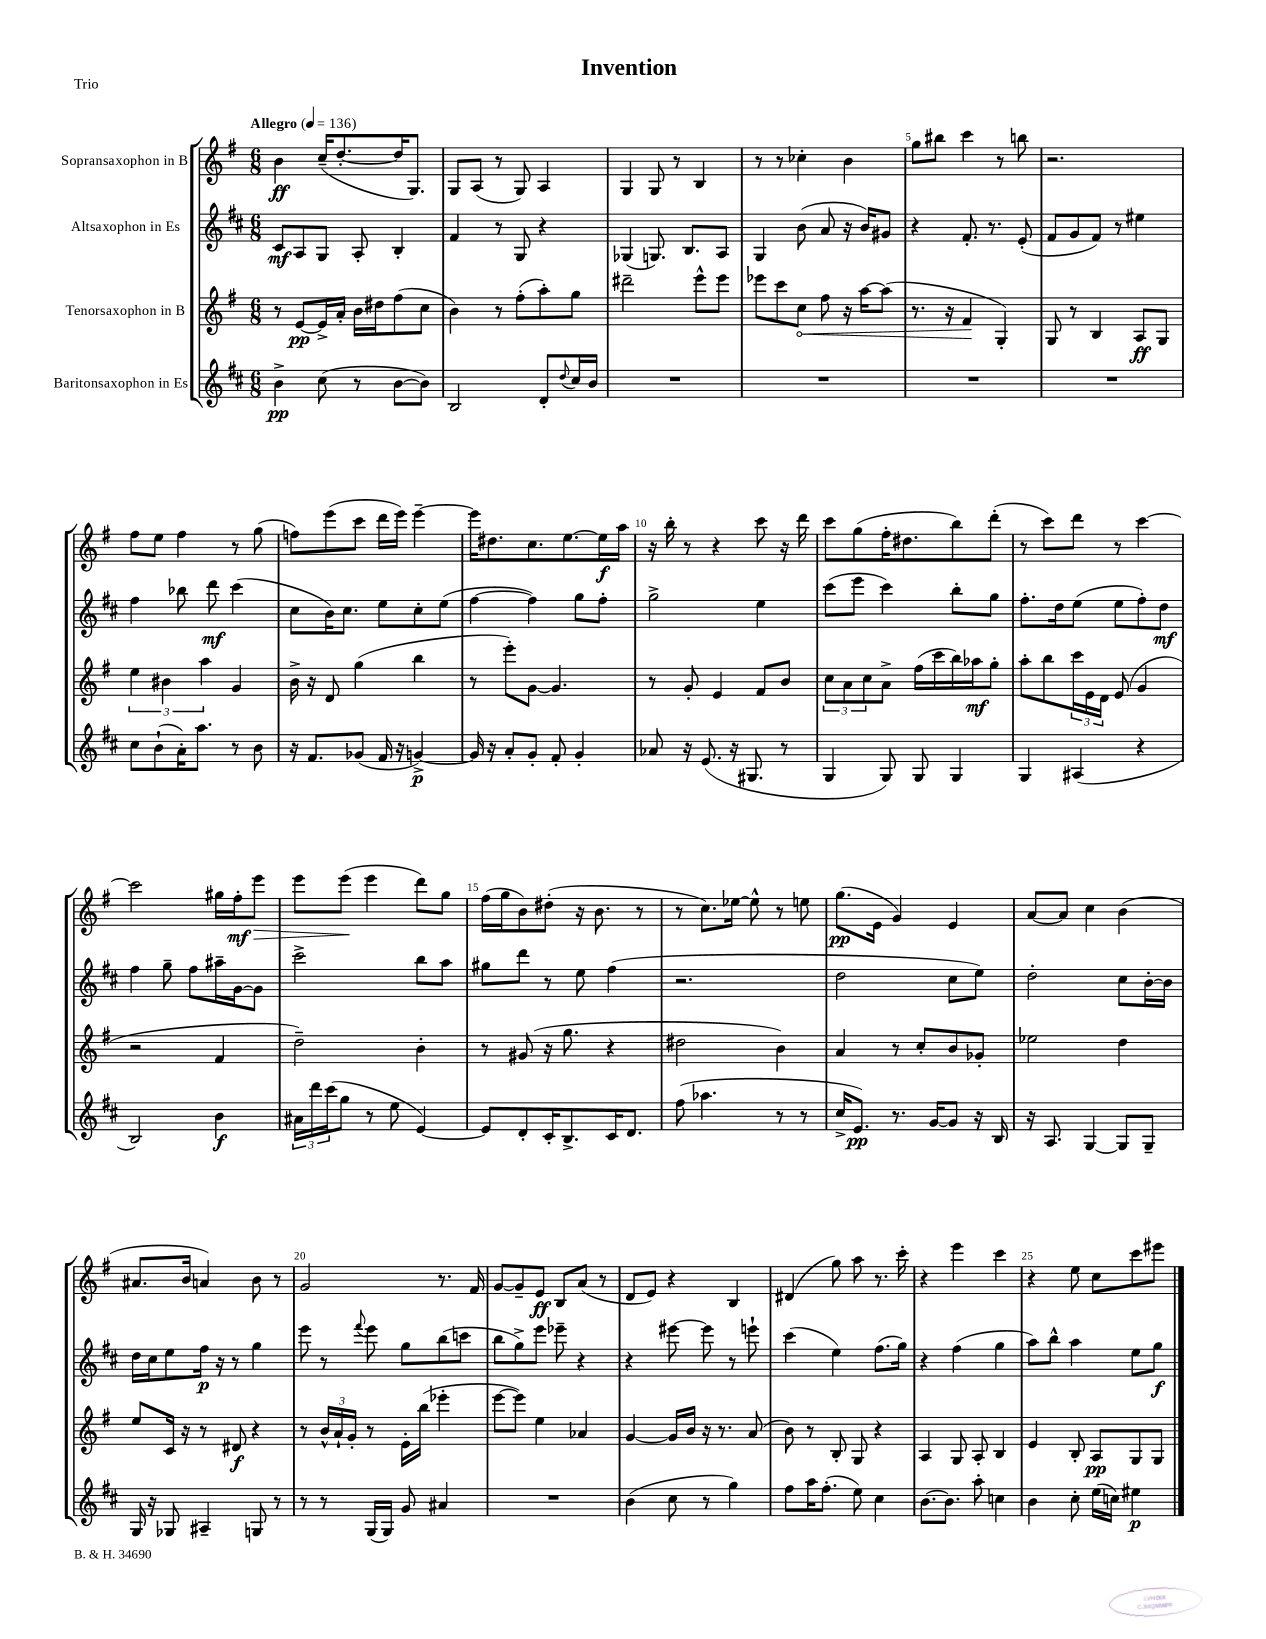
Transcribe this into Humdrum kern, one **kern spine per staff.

**kern	**dynam	**kern	**dynam	**kern	**dynam	**kern	**dynam
*part4	*part4	*part3	*part3	*part2	*part2	*part1	*part1
*staff4	*staff4	*staff3	*staff3	*staff2	*staff2	*staff1	*staff1
*I"Baritonsaxophon in Es	*	*I"Tenorsaxophon in B	*	*I"Altsaxophon in Es	*	*I"Sopransaxophon in B	*
*clefG2	*	*clefG2	*	*clefG2	*	*clefG2	*
*k[f#c#]	*	*k[f#]	*	*k[f#c#]	*	*k[f#]	*
*M6/8	*	*M6/8	*	*M6/8	*	*M6/8	*
*MM136	*	*MM136	*	*MM136	*	*MM136	*
=1	=1	=1	=1	=1	=1	=1	=1
!	!	!	!	!	!	!LO:TX:a:B:t=Allegro	!
4b^\	pp	8r	.	8c#/L	mf	4b\	ff
.	.	[8e/L	pp	8A/	.	.	.
(8cc#\	.	16e^/L]	.	8G/J	.	(16cc~/KL	.
.	.	16a'/JJ	.	.	.	[8.dd'/	.
8r	.	16b\LL	.	8A'/	.	.	.
.	.	16dd#X\J	.	.	.	.	.
[8b\L	.	(8ff#\	.	4B'/	.	16dd/K]	.
.	.	.	.	.	.	8.G/J)	.
8b\J])	.	8cc\J	.	.	.	.	.
=2	=2	=2	=2	=2	=2	=2	=2
2B/	.	4b\)	.	4f#/	.	8G/L	.
.	.	.	.	.	.	(8A/J	.
.	.	8r	.	8r	.	8r	.
.	.	(8ff#'\L	.	8G/	.	8G/)	.
8d'/L	.	8aa'\)	.	4r	.	4A/	.
8qqdd/	.	.	.	.	.	.	.
16cc#/L	.	8gg\J	.	.	.	.	.
16b/JJ	.	.	.	.	.	.	.
=3	=3	=3	=3	=3	=3	=3	=3
2.r	.	2ddd#X~\	.	(4G-X/	.	4G/	.
.	.	.	.	8.Gn/)	.	8G/	.
.	.	.	.	.	.	8r	.
.	.	.	.	8.B/L	.	.	.
.	.	8eee^^\L	.	.	.	4B/	.
.	.	8eee\J	.	8A/J	.	.	.
=4	=4	=4	=4	=4	=4	=4	=4
2.r	.	8eee-X\L	.	4G/	.	8r	.
.	.	8ccc\	.	.	.	8r	.
!	!	!	!LO:HP:b	!	!	!	!
.	.	8cc\J	<	(8b\	.	4cc-X'\	.
.	.	8ff#\	.	8a/	.	.	.
.	.	16r	.	16r	.	4b\	.
.	.	[16aa\KL	.	16b/KL)	.	.	.
.	.	(8aa\J]	.	8g#X/J	.	.	.
=5	=5	=5	=5	=5	=5	=5	=5
2.r	.	8.r	.	4r	.	8gg\L	.
.	.	.	.	.	.	8bb#X\J	.
.	.	16r	.	.	.	.	.
.	.	4f#/	.	8.f#'/	.	4ccc\	.
.	.	.	.	8.r	.	.	.
.	.	4G'/)	[	.	.	8r	.
.	.	.	.	(8e'/	.	8bbn\	.
=6	=6	=6	=6	=6	=6	=6	=6
2.r	.	8G/	.	8f#/L	.	2.r	.
.	.	8r	.	8g/	.	.	.
.	.	4B/	.	8f#/J)	.	.	.
.	.	.	.	8r	.	.	.
.	.	8A/L	ff	4ee#X\	.	.	.
.	.	8G/J	.	.	.	.	.
!!LO:LB:g=z
=7	=7	=7	=7	=7	=7	=7	=7
8cc#\L	.	6ee\	.	4ff#\	.	8ff#\L	.
(8b`\	.	.	.	.	.	8ee\J	.
.	.	6b#X\	.	.	.	.	.
16a'\K)	.	.	.	8bb-X\	.	4ff#\	.
8.aa\J	.	.	.	.	.	.	.
.	.	6aa\	.	.	.	.	.
.	.	.	.	8ddd\	mf	.	.
8r	.	4g/	.	(4ccc#\	.	8r	.
8b\	.	.	.	.	.	(8gg\	.
=8	=8	=8	=8	=8	=8	=8	=8
16r	.	16b^\	.	8cc#\L	.	8ffn\L)	.
8.f#/L	.	16r	.	.	.	.	.
.	.	8d/	.	16b\K)	.	(8eee\	.
.	.	.	.	8.cc#\J	.	.	.
(8g-X/J	.	(4gg\	.	.	.	8ccc\J	.
16f#/	.	.	.	8ee\L	.	16ddd\LL	.
16r	.	.	.	.	.	16eee\JJ)	.
[4gn^/)	p	4bb\	.	8cc#'\	.	[4eee~\	.
.	.	.	.	(8ee\J	.	.	.
=9	=9	=9	=9	=9	=9	=9	=9
16g/]	.	8r	.	[4ff#\	.	16eee\KL]	.
16r	.	.	.	.	.	8.dd#X\	.
8a'/L	.	8eee'\L)	.	.	.	.	.
8g'/J	.	[8g\J	.	4ff#\])	.	8.cc\	.
8f#'/	.	4.g/]	.	.	.	.	.
.	.	.	.	.	.	[8.ee\	.
4g'/	.	.	.	8gg\L	.	.	.
.	.	.	.	8ff#'\J	.	16ee\L]	f
.	.	.	.	.	.	16aa\JJ	.
=10	=10	=10	=10	=10	=10	=10	=10
8a-X/	.	8r	.	2gg^\	.	16r	.
.	.	.	.	.	.	16bb'\	.
16r	.	8g'/	.	.	.	8r	.
(8.e/	.	.	.	.	.	.	.
.	.	4e/	.	.	.	4r	.
16r	.	.	.	.	.	.	.
8.G#X/	.	.	.	.	.	.	.
.	.	8f#/L	.	4ee\	.	8ccc\	.
8r	.	8b/J	.	.	.	16r	.
.	.	.	.	.	.	16ddd\	.
=11	=11	=11	=11	=11	=11	=11	=11
4G/	.	12cc\L	.	(8ccc#\L	.	8ccc\L	.
.	.	12a\	.	.	.	.	.
.	.	.	.	8eee\J	.	(8gg\	.
.	.	12cc\	.	.	.	.	.
8G/)	.	8a^\J	.	4ccc#\)	.	16ff#'\K	.
.	.	.	.	.	.	8.dd#X\	.
8G/	.	(16ff#\LL	.	.	.	.	.
.	.	16ccc\	.	.	.	.	.
4G/	.	16bb\)	.	8bb'\L	.	8bb\)	.
.	.	16aa-X\J	mf	.	.	.	.
.	.	8gg'\J	.	8gg\J	.	(8ddd'\J	.
=12	=12	=12	=12	=12	=12	=12	=12
4G/	.	8aa'\L	.	8.ff#'\L	.	8r	.
.	.	8bb\	.	.	.	8ccc\L)	.
.	.	.	.	16dd\k	.	.	.
(4A#X/	.	24ccc\L	.	(8ee\J	.	8ddd\J	.
.	.	24e\	.	.	.	.	.
.	.	24d\JJ	.	.	.	.	.
.	.	(8e/	.	8ee\L	.	8r	.
4r	.	4g/	.	8ff#'\)	.	[4ccc\	.
.	.	.	.	8dd\J	mf	.	.
!!LO:LB:g=z
=13	=13	=13	=13	=13	=13	=13	=13
2B/)	.	2r	.	4ff#\	.	2ccc\]	.
.	.	.	.	8gg~\	.	.	.
.	.	.	.	8ff#\L	.	.	.
4b\	f	4f#/	.	16aa#X~\L	.	16gg#X\LL	.
.	.	.	.	[16g\J	.	16ff#'\J	mf
!	!	!	!	!	!	!	!LO:HP:b
.	.	.	.	8g\J]	.	8eee\J	>
=14	=14	=14	=14	=14	=14	=14	=14
24a#X\LL	.	2dd~\)	.	2ccc#^\	.	8eee\L	.
24ddd\	.	.	.	.	.	.	.
(24ccc#\J	.	.	.	.	.	.	.
8gg\J	.	.	.	.	.	(8eee\J	.
8r	.	.	.	.	.	4eee\	]
8ee\	.	.	.	.	.	.	.
[4e/)	.	4b'\	.	8bb\L	.	8ddd\L)	.
.	.	.	.	8aa\J	.	8gg\J	.
=15	=15	=15	=15	=15	=15	=15	=15
8e/L]	.	8r	.	8gg#X\L	.	(16ff#\LL	.
.	.	.	.	.	.	16gg\J	.
8d'/	.	(8g#X/	.	8ddd\J	.	8b\)	.
16c#'/K	.	16r	.	8r	.	(8dd#X'\J	.
8.B^/	.	8.gg\	.	.	.	.	.
.	.	.	.	8ee\	.	16r	.
.	.	.	.	.	.	8.b\	.
16c#/K	.	4r	.	(4ff#\	.	.	.
8.d/J	.	.	.	.	.	.	.
.	.	.	.	.	.	8r	.
=16	=16	=16	=16	=16	=16	=16	=16
(8ff#\	.	2dd#X\	.	2.r	.	8r	.
4.aa-X\	.	.	.	.	.	8.cc\L)	.
.	.	.	.	.	.	[16ee-X\Jk	.
.	.	.	.	.	.	8ee-^^\]	.
8r	.	4b\)	.	.	.	8r	.
8r	.	.	.	.	.	8een\	.
=17	=17	=17	=17	=17	=17	=17	=17
16cc#^/KL	.	4a/	.	2dd\	.	(8.gg\L	pp
8.e/J)	pp	.	.	.	.	.	.
.	.	.	.	.	.	16e\Jk	.
8.r	.	8r	.	.	.	4g/)	.
.	.	8cc'/L	.	.	.	.	.
[16g/KL	.	.	.	.	.	.	.
8g/J]	.	8b/	.	8cc#\L	.	4e/	.
16r	.	8g-X'/J	.	8ee\J)	.	.	.
16B/	.	.	.	.	.	.	.
=18	=18	=18	=18	=18	=18	=18	=18
16r	.	2ee-X\	.	2dd'\	.	[8a/L	.
8.A/	.	.	.	.	.	.	.
.	.	.	.	.	.	8a/J]	.
[4G/	.	.	.	.	.	4cc\	.
8G/L]	.	4dd\	.	8cc#\L	.	(4b\	.
8G~/J	.	.	.	[16b'\L	.	.	.
.	.	.	.	16b\JJ]	.	.	.
!!LO:LB:g=z
=19	=19	=19	=19	=19	=19	=19	=19
16G/	.	8ee/L	.	16dd\LL	.	8.a#X/L	.
16r	.	.	.	16cc#\J	.	.	.
8G-X/	.	16c/Jk	.	8ee\	.	.	.
.	.	16r	.	.	.	16b/Jk	.
4A#X~/	.	8r	.	16ff#\Jk	p	4an/)	.
.	.	.	.	16r	.	.	.
.	.	8d#X/	f	8r	.	.	.
8Gn/	.	4r	.	4gg\	.	8b\	.
8r	.	.	.	.	.	8r	.
=20	=20	=20	=20	=20	=20	=20	=20
8r	.	8r	.	8eee\	.	2g/	.
8r	.	24b^^/LL	.	8r	.	.	.
.	.	24a`/	.	.	.	.	.
.	.	24g'/JJ	.	.	.	.	.
.	.	.	.	8qqfff#/	.	.	.
(16G/LL	.	8r	.	8eee\	.	.	.
16G/JJ)	.	.	.	.	.	.	.
8g/	.	16e'\LL	.	8gg\L	.	.	.
.	.	(16bb\JJ	.	.	.	.	.
4a#X/	.	4eee-X'\	.	(8bb\	.	8.r	.
.	.	.	.	8cccn\J	.	.	.
.	.	.	.	.	.	16f#/	.
=21	=21	=21	=21	=21	=21	=21	=21
2.r	.	[8eee\L	.	8bb\L	.	[8g/L	.
.	.	8eee\J])	.	8gg^\)	.	8g~/]	.
.	.	4ee\	.	8eee\J	.	8e/J	ff
.	.	.	.	8eee-X~\	.	8B/L	.
.	.	4a-X/	.	4r	.	(8a/J	.
.	.	.	.	.	.	8r	.
=22	=22	=22	=22	=22	=22	=22	=22
(4b\	.	[4g/	.	4r	.	8d/L	.
.	.	.	.	.	.	8e/J)	.
8cc#\	.	16g/LL]	.	[8eee#X\	.	4r	.
.	.	16b/JJ	.	.	.	.	.
8r	.	16r	.	8eee#\]	.	.	.
.	.	8.r	.	.	.	.	.
4gg\)	.	.	.	8r	.	4B/	.
.	.	(8a/	.	8eeen`\	.	.	.
=23	=23	=23	=23	=23	=23	=23	=23
8ff#\L	.	8b\)	.	(4ccc#\	.	(4d#X/	.
16aa\K	.	8r	.	.	.	.	.
(8.ff#'\J	.	.	.	.	.	.	.
.	.	8B'/	.	4ee\)	.	8gg\)	.
8ee\)	.	8G/	.	.	.	8aa\	.
4cc#\	.	4r	.	(8.ff#\L	.	8.r	.
.	.	.	.	16gg\Jk)	.	16ccc'\	.
=24	=24	=24	=24	=24	=24	=24	=24
[8.b\L	.	4A/	.	4r	.	4r	.
8.b\J]	.	.	.	.	.	.	.
.	.	8G/	.	(4ff#\	.	4eee\	.
8aa'\	.	8A'/	.	.	.	.	.
4ccn\	.	4B/	.	4gg\	.	4ccc\	.
=25	=25	=25	=25	=25	=25	=25	=25
4b\	.	4e/	.	8aa\L)	.	4r	.
.	.	.	.	8bb^^\J	.	.	.
8cc#'\	.	8B'/	.	4aa\	.	8ee\	.
(16ee\LL	.	8A/L	pp	.	.	8cc\L	.
16ccn\JJ)	.	.	.	.	.	.	.
4ee#X\	p	8G/	.	8ee\L	.	8ccc\	.
.	.	8G/J	.	8gg\J	f	8eee#X\J	.
==	==	==	==	==	==	==	==
*-	*-	*-	*-	*-	*-	*-	*-
